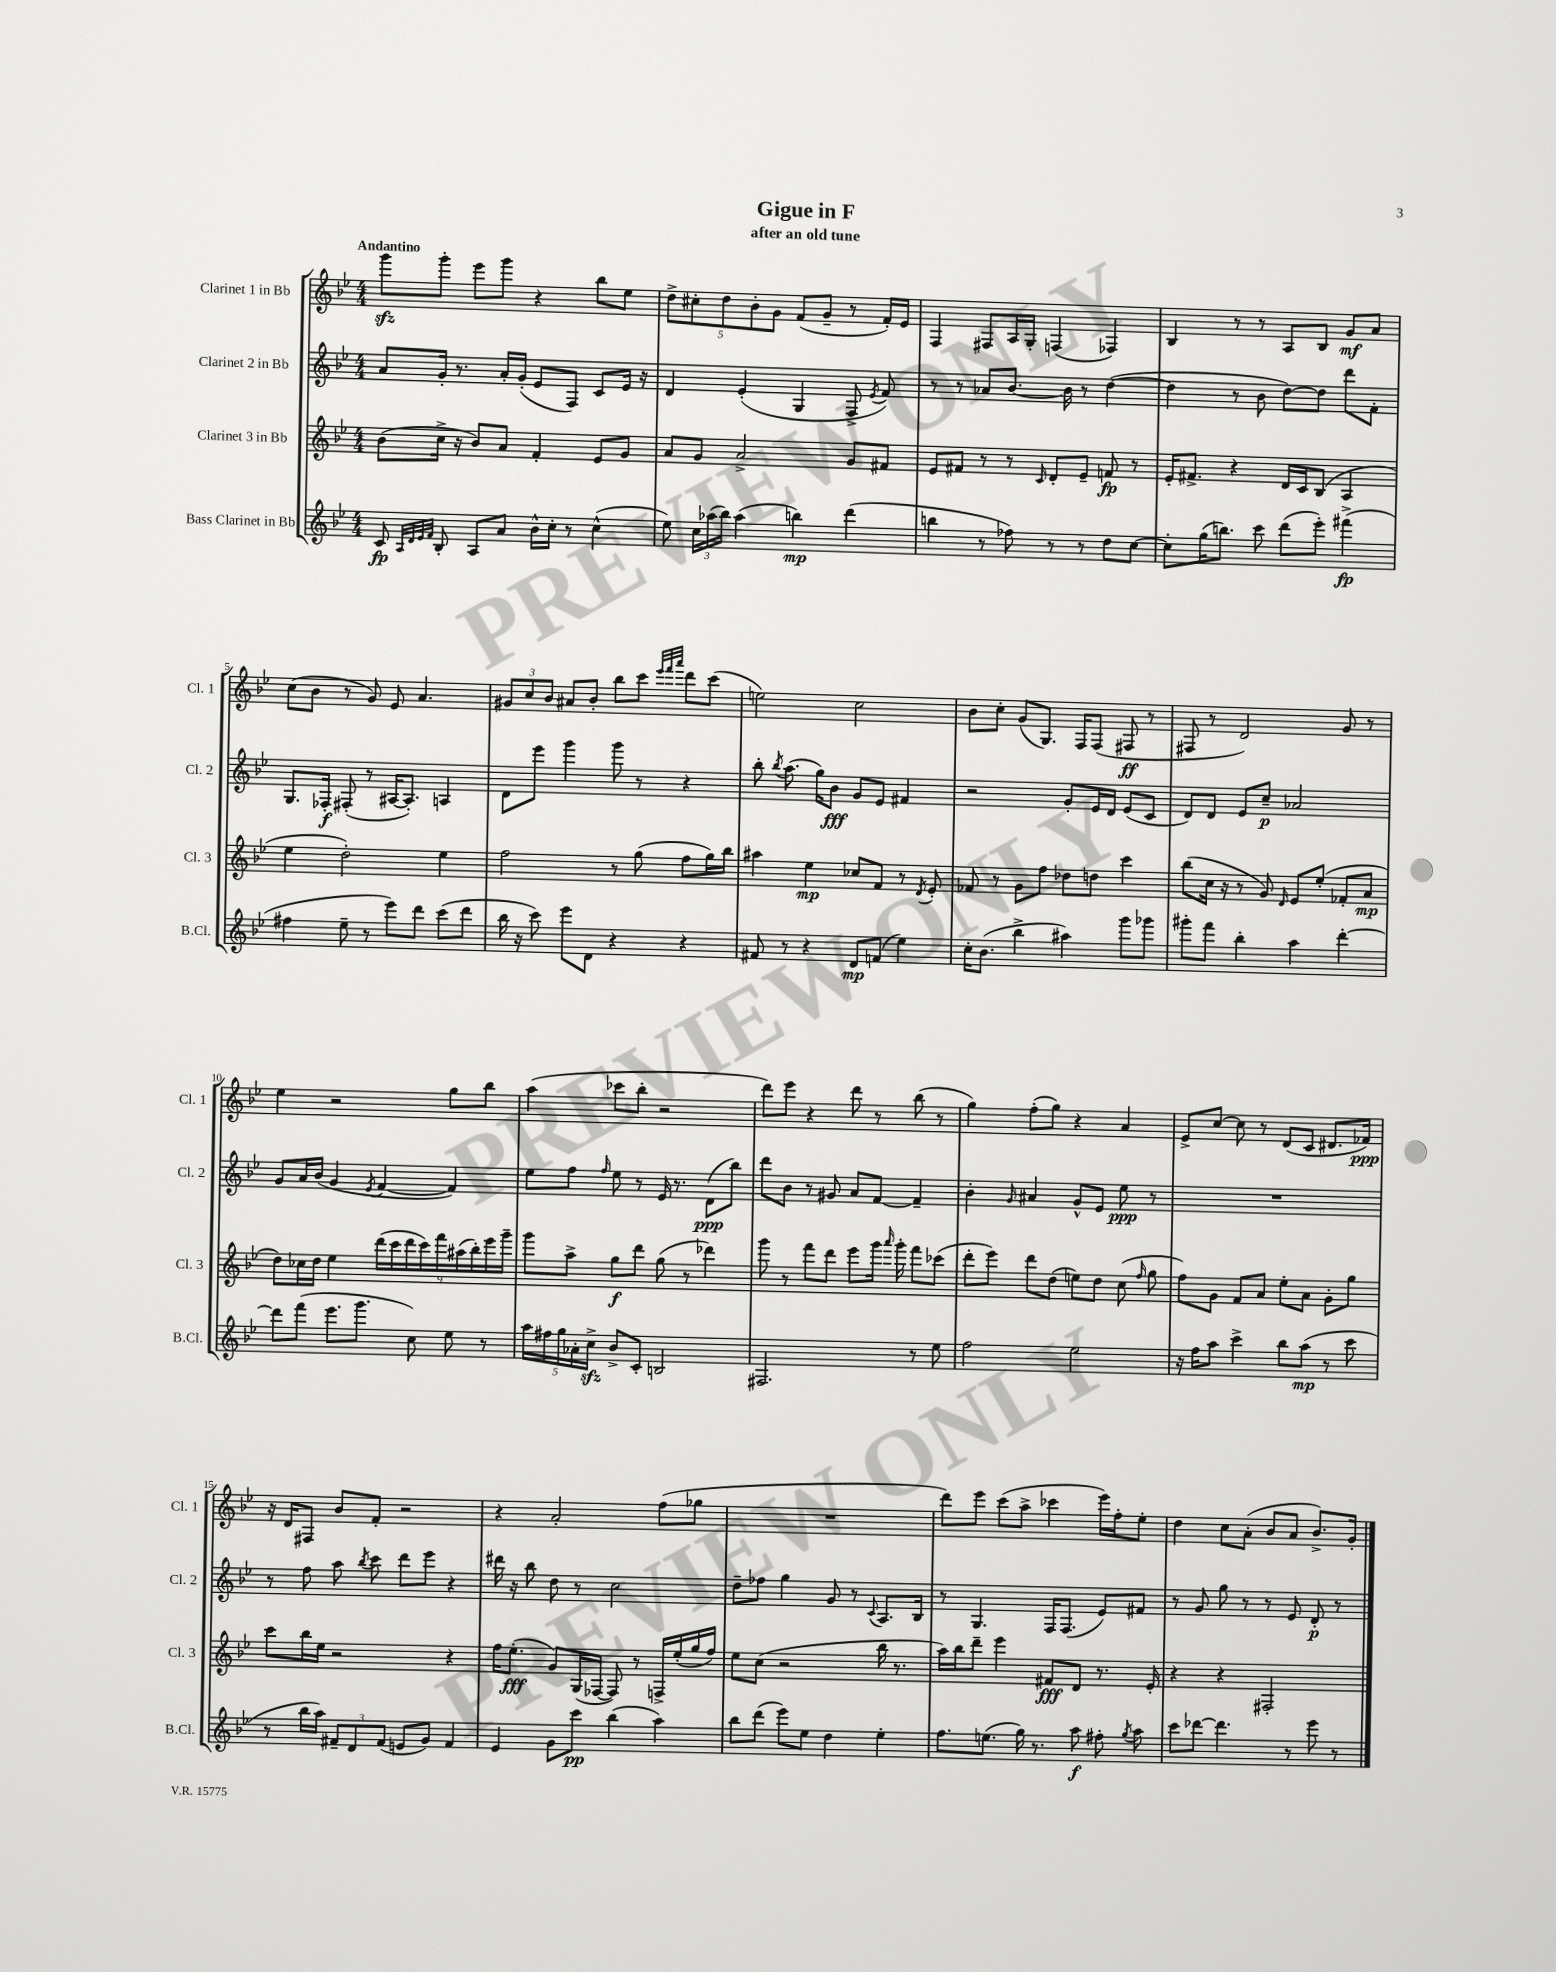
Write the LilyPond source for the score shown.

\header { title = "Gigue in F" subtitle = "after an old tune" }
<<
\new StaffGroup <<
\new Staff = "s0" \with { instrumentName = "Clarinet 1 in Bb" shortInstrumentName = "Cl. 1" } {
    \clef treble \key bes \major \numericTimeSignature \time 4/4 \tempo "Andantino"
    \autoBeamOff g'''8[\sfz g'''8]-. ees'''8[ g'''8] r4 bes''8[ ees''8] |
    \tuplet 5/4 { d''8[-> cis''8-. d''8 bes'8-. g'8] } f'8[( g'8]-- r8 f'16[-.) ees'16] |
    f4 fis8[ a16 g16]-. f4( fes4) |
    bes4 r8 r8 a8[ bes8] g'8[\mf a'8] |
    c''8[( bes'8] r8 g'8) ees'8 a'4. |
    \tuplet 3/2 { gis'8[ c''8 bes'8] } ais'8[ bes'8]-. bes''8[ c'''8] \grace { ees'''32[ f'''32 a'''32] } d'''8[ c'''8]( |
    e''2) c''2 |
    bes'8[ c''8]-. g'8[( g8.]) f16[ f8]( fis8\ff r8 |
    fis8 r8 d'2) g'8 r8 |
    ees''4 r2 g''8[ bes''8] |
    a''4( ces'''8[ bes''8]-. r2 |
    d'''8[) ees'''8] r4 d'''8 r8 bes''8( r8 |
    g''4) f''8[-.( g''8]) r4 a'4 |
    ees'8[-> c''8]~ c''8 r8 d'8[( c'8] dis'8.[ fes'16]\ppp) |
    r16 d'16[ fis8] bes'8[ f'8]-. r2 |
    r4 a'2-. f''8[( ges''8] |
    R1 |
    d'''8[) ees'''8] c'''8[( a''8]-> ces'''4 ees'''16[) f''16-. ees''8]-. |
    d''4 c''8[ a'8]-.( bes'8[ a'8] bes'8.[->) g'16]-. \bar "|." |
}
\new Staff = "s1" \with { instrumentName = "Clarinet 2 in Bb" shortInstrumentName = "Cl. 2" } {
    \clef treble \key bes \major \numericTimeSignature \time 4/4
    \autoBeamOff a'8[ g'16]-. r8. a'16[-. g'16]-.( ees'8[ f8]) c'8[ ees'16] r16 |
    d'4 ees'4-.( g4 f8-> \acciaccatura { ees'8 } f'8) |
    r8 r8 aes'8[ bes'8.]~ bes'16 r8 d''4~( |
    d''4 r8 bes'8 d''8[~) d''8] d'''8[ f'8]-. |
    g8.[ fes16]-.\f fis8-.( r8 ais16[~ ais8.]-.) a4 |
    d'8[ ees'''8] g'''4 g'''8 r8 r4 |
    bes''8-. \acciaccatura { bes''8 } a''8.( g''16[) bes'8]\fff g'8[ ees'8] fis'4 |
    r2 g'8[-. ees'16 d'16] ees'8[( c'8] |
    d'8[) d'8] ees'8[ c''8]--\p aes'2 |
    g'8[ a'16 bes'16]( g'4 \acciaccatura { ees'8 } f'4~ f'4) |
    ees''8[ f''8] \grace { f''16 } ees''8 r8 ees'16 r8. d'8[\ppp( bes''8]) |
    d'''8[ bes'8] r8 gis'8 a'8[ f'8]~ f'4-- |
    bes'4-. \grace { g'16 } ais'4 g'8[-^ ees'8] ees''8\ppp r8 |
    R1 |
    r8 f''8 a''8 \acciaccatura { bes''8 } c'''8 d'''8[ ees'''8] r4 |
    dis'''16 r16 bes''8 d''8 r8 c''2 |
    d''8[-- fes''8] g''4 g'8 r8 \appoggiatura { c'8 } a8.[ bes16] |
    r8 g4. f16[ f8.]( ees'8[) fis'8] |
    r8 g'8 g''8 r8 r8 ees'8 d'8-.\p r8 \bar "|." |
}
\new Staff = "s2" \with { instrumentName = "Clarinet 3 in Bb" shortInstrumentName = "Cl. 3" } {
    \clef treble \key bes \major \numericTimeSignature \time 4/4
    \autoBeamOff bes'8[( c''16]-> r16 bes'8[) a'8] f'4-. ees'8[ g'8] |
    a'8[ g'8] a'2-> g'8[ fis'8] |
    ees'8[ fis'8] r8 r8 \grace { c'16 } d'8[-. ees'8]-- f'8\fp r8 |
    ees'16[-. fis'8.]-> r4 d'16[ c'16 bes8]( a4 |
    ees''4 d''2-.) ees''4 |
    f''2 r8 g''8( f''8[ g''16) bes''16] |
    ais''4 ees''4\mp ces''8[ f'8] r8 \acciaccatura { d'8 } ees'8-. |
    fes'8 r8 g'8[ f''8] des''8[ d''8] c'''4 |
    bes''8[( c''16] r16 r8 g'8) \grace { d'16 } ees'8[ ees''8]-.( fes'8[-. a'8]\mp |
    d''8[) ces''16 d''16] ees''4 \tuplet 9/8 { d'''16[( c'''16 d'''16 c'''16) f'''16 ais''16( bes''16-.) ees'''16 g'''16]-- } |
    g'''8[ a''8]-> g''8[\f d'''8] g''8( r8 des'''4) |
    g'''8 r8 f'''8[ d'''8] ees'''8[ g'''16] \grace { a'''16 } g'''16-. f'''8[ ces'''8]( |
    d'''8[-. ees'''8]) d'''8[ d''8]( e''8[) d''8] c''8( \grace { f''16 } g''8 |
    f''8[) g'8] f'8[ a'8] ees''8[-. a'8] g'8[-. g''8] |
    c'''8[ bes''16 ees''16] r2 r4 |
    f''16[ ees''8.]-.\fff( g'8[) g16( fes16]~ fes8) r8 f16[-> ees''16-.( g''16 f''16]) |
    ees''8[ c''8]( r2 bes''16 r8. |
    a''16[) bes''16 d'''8]-- ees'''4 fis'8[\fff d'8] r8. ees'16-. |
    r4 r4 fis2-. \bar "|." |
}
\new Staff = "s3" \with { instrumentName = "Bass Clarinet in Bb" shortInstrumentName = "B.Cl." } {
    \clef treble \key bes \major \numericTimeSignature \time 4/4
    \autoBeamOff c'8\fp \grace { a32[ d'32 ees'32 f'32] } bes8-. a8[ a'8] bes'16[-^ c''16]-. r8 c''4-^( |
    ees''8) \tuplet 3/2 { c''16[ aes''16( bes''16]) } aes''4( b''4\mp) d'''4( |
    b''4 r8 fes''8) r8 r8 d''8[ c''8]~ |
    c''8[-. g''16( b''8.]) c'''8 d'''8[( ees'''8]-.) fis'''4->\fp( |
    fis''4 ees''8-- r8 ees'''8[) d'''8] c'''8[( d'''8] |
    bes''16 r16 c'''8) ees'''8[ d'8] r4 r4 |
    fis'8 r8 r4 d'8[\mp f'8]( ees''4) |
    c''16[-. bes'8.]( bes''4-> ais''4) g'''8[ ges'''8] |
    gis'''8[-. f'''8] bes''4-. a''4 d'''4~-. |
    d'''8[ f'''8]( ees'''8.[ g'''8.] c''8) ees''8 r8 |
    \tuplet 5/4 { a''16[ fis''16 g''16 aes'16-. c''16]->\sfz } bes'8[-> c'8]-. b2 |
    fis2. r8 ees''8 |
    f''2 ees''2 |
    r16 f''16[ a''8] c'''4-> bes''8[ a''8]\mp( r8 c'''8 |
    r8 bes''16[ a''16]) \tuplet 3/2 { fis'8[-- d'8 fis'8]( } e'8[ g'8]) fis'4 |
    ees'4 g'8[ c'''8]\pp bes''4( a''4) |
    bes''8[ d'''8]( ees'''8[) ees''8] d''4 ees''4-. |
    f''8.[ e''8.]( g''16) r8. a''8\f fis''8-. \acciaccatura { g''8 } a''8 |
    c'''8[ des'''8]~ des'''4. r8 ees'''8 r8 \bar "|." |
}
>>
>>
